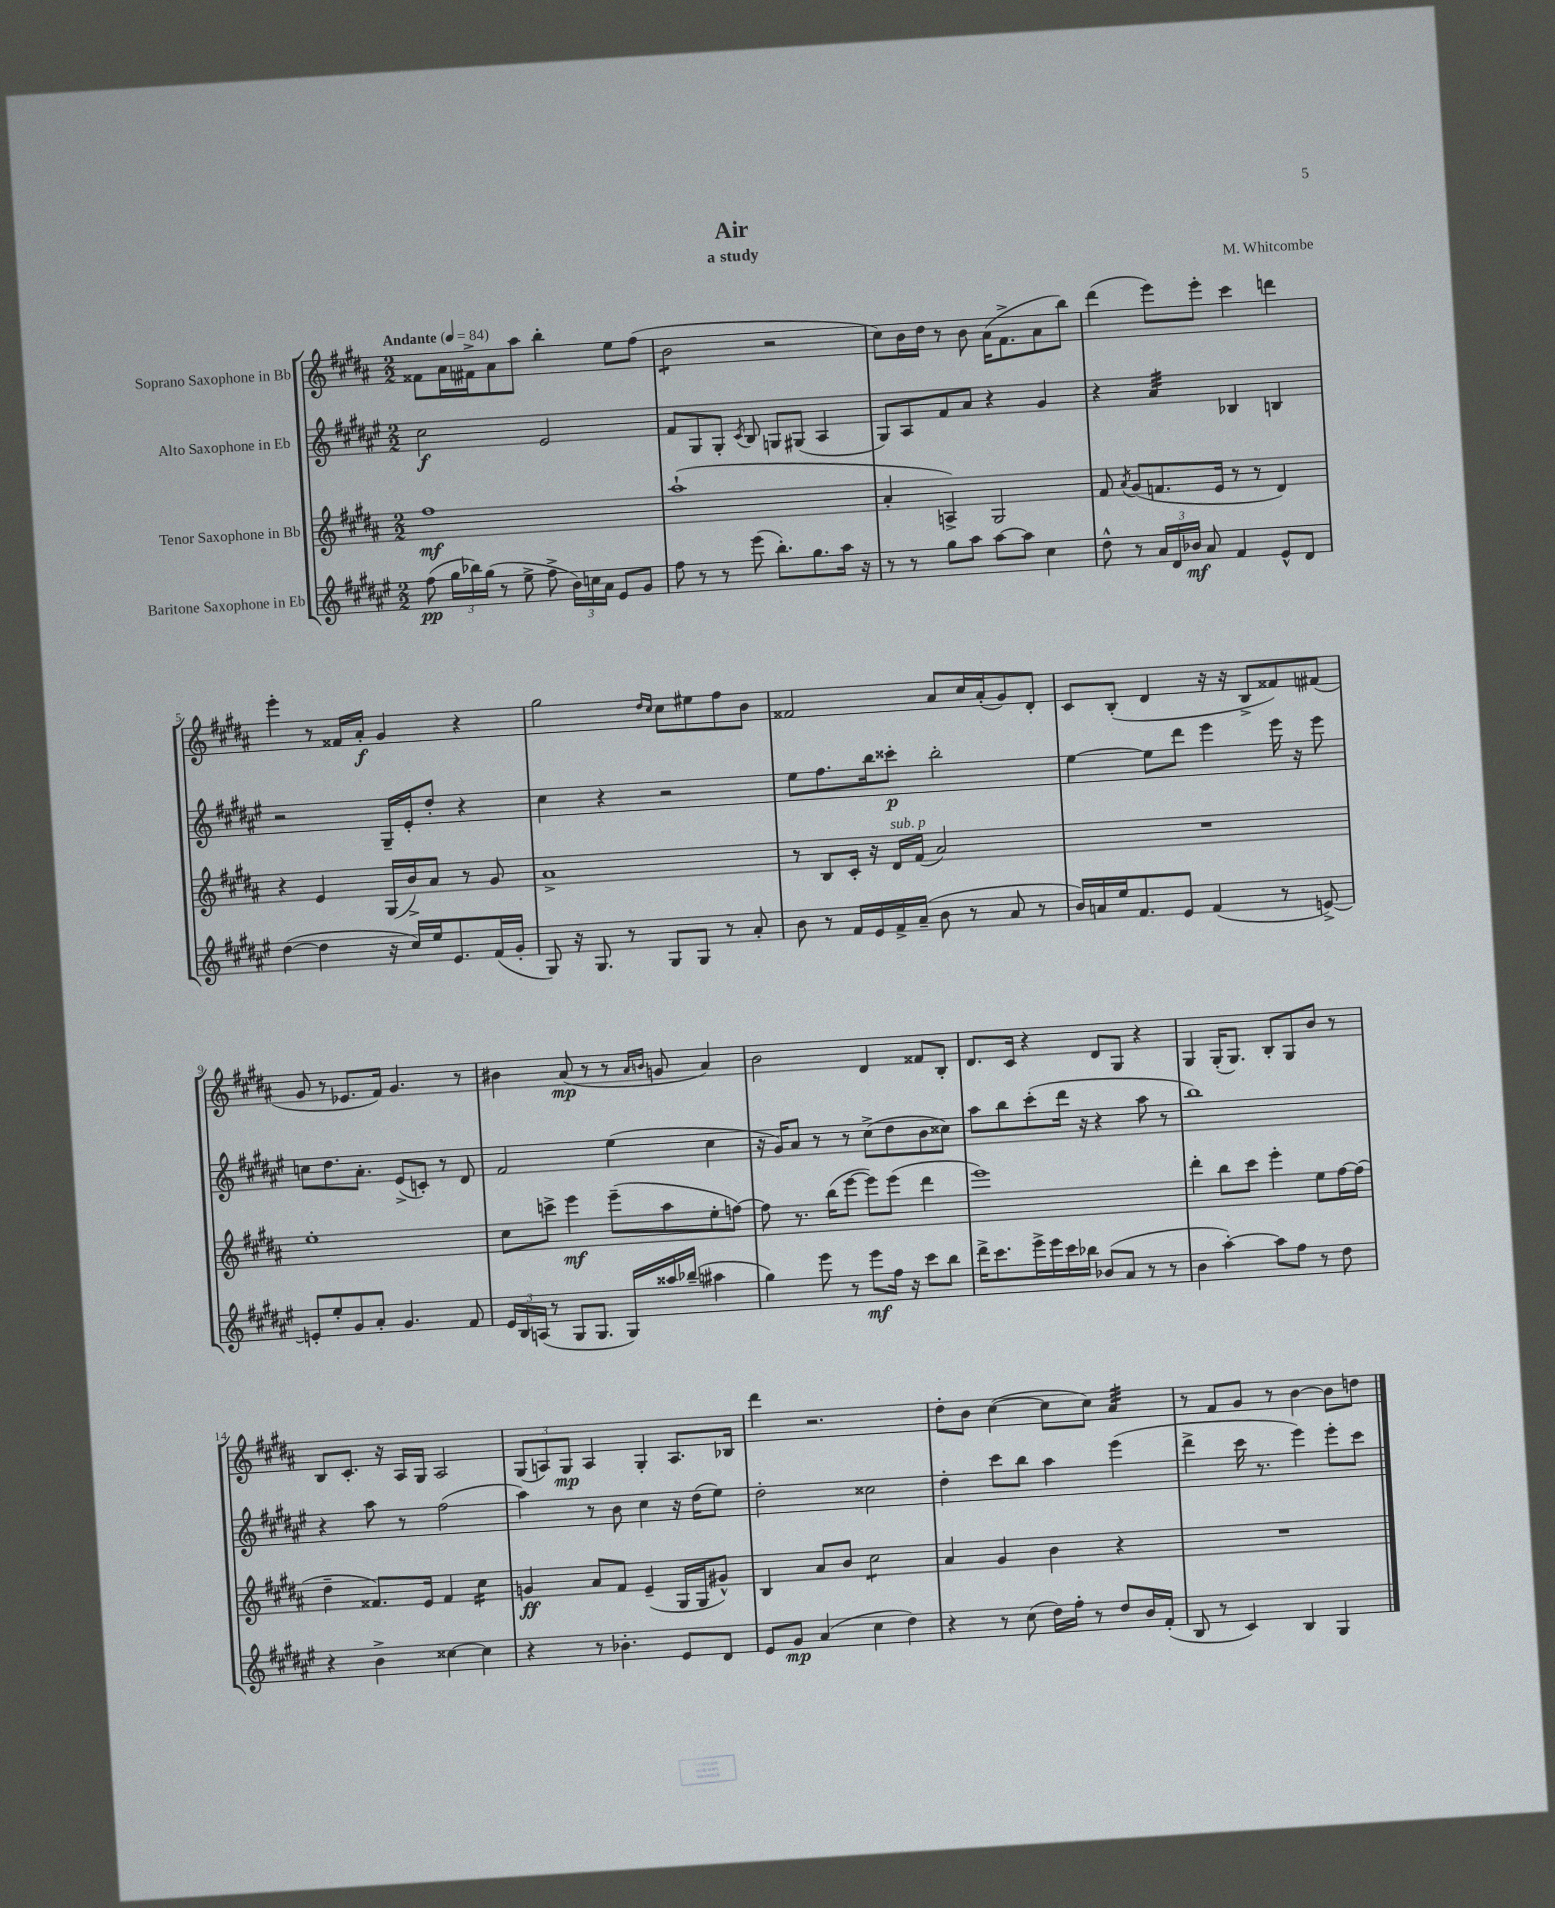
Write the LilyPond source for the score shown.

\header { title = "Air" composer = "M. Whitcombe" subtitle = "a study" }
<<
\new StaffGroup <<
\new Staff = "s0" \with { instrumentName = "Soprano Saxophone in Bb" } {
    \clef treble \key b \major \numericTimeSignature \time 2/2 \tempo "Andante" 4 = 84
    \autoBeamOff fisis'8[ ais'16 fis'16-> ais'8 ais''8] b''4-. e''8[ fis''8]( |
    b'2:8 r2 |
    cis''8[) b'16 dis''16] r8 b'8 ais'16[( fis'8.-> ais'8 b''8]) |
    dis'''4( e'''8[) e'''8]-. cis'''4 d'''4 |
    e'''4-. r8 fisis'16[ ais'16]-.\f gis'4 r4 |
    gis''2 \grace { dis''16[ cis''16] } cis''8[ eis''8 fis''8 b'8] |
    fisis'2 ais'8[ cis''16 ais'16-.( gis'8) dis'8]-. |
    cis'8[ b8]-.( dis'4 r16 r16 b8[-> fisis'8) fis'8]( |
    gis'8 r8 ees'8.[ fis'16]) gis'4. r8 |
    bis'4 ais'8\mp( r8 r8 \grace { ais'16[ b'16] } g'8 ais'4) |
    b'2 dis'4 fisis'8[ b8]-. |
    dis'8.[ cis'16] r4 dis'8[ gis8] r4 |
    gis4 gis16[-.( gis8.]) b8[-. gis8 b'8] r8 |
    b8[ cis'8.]-. r16 ais16[ gis16] ais2 |
    \tuplet 3/2 { gis8[( a8) gis8]\mp } a4 gis4-. a8.[ bes16] |
    dis'''4 r2. |
    dis''8[-. b'8] cis''4~( cis''8[ cis''8]) ais'4:32 |
    r8 fis'8[ gis'8] r8 b'4~ b'8[ d''8] \bar "|." |
}
\new Staff = "s1" \with { instrumentName = "Alto Saxophone in Eb" } {
    \clef treble \key fis \major \numericTimeSignature \time 2/2
    \autoBeamOff cis''2\f eis'2 |
    fis'8[ gis8 gis8]-. \acciaccatura { cis'8 } b8 g8[ gis8]( ais4 |
    gis8[) ais8 fis'8 ais'8] r4 gis'4 |
    r4 ais'4:32 bes4 b4 |
    r2 gis16[-- eis'16-. dis''8]-. r4 |
    cis''4 r4 r2 |
    eis''8[ fis''8. b''16 cisis'''8]-.\p b''2-. |
    eis''4~ eis''8[ dis'''8] eis'''4 eis'''16 r16 eis'''8 |
    c''8[ dis''8. ais'8.]-. eis'8[->( c'8]-.) r8 dis'8 |
    fis'2 eis''4( cis''4 |
    r16 gis'16[) ais'8] r8 r8 cis''8[->( dis''8 b'8 cisis''8]) |
    ais''8[ b''8 cis'''8-.( dis'''16] r16 r4 ais''8 r8 |
    b''1) |
    r4 ais''8 r8 fis''2( |
    ais''4) r8 b'8 cis''4 r16 dis''16[( eis''8]) |
    dis''2-. cisis''2 |
    dis''4-. cis'''8[ b''8] ais''4 eis'''4( |
    dis'''4-> cis'''16 r8. eis'''4) eis'''8[-. cis'''8] \bar "|." |
}
\new Staff = "s2" \with { instrumentName = "Tenor Saxophone in Bb" } {
    \clef treble \key b \major \numericTimeSignature \time 2/2
    \autoBeamOff fis''1\mf |
    ais''1-!( |
    ais'4-. a4->) gis2 |
    fis'8 \acciaccatura { ais'8 } gis'8[( f'8. e'16] r8 r8 dis'4) |
    r4 e'4 gis16[( b'16->) ais'8] r8 gis'8 |
    ais'1-> |
    r8 b8[ cis'16]-. r16 dis'16[^\markup { \italic "sub. p" } fis'16]( ais'2) |
    R1 |
    e''1-. |
    cis''8[ c'''8]-> e'''4\mf e'''8[--( ais''8 e''8-. f''8]~) |
    f''8 r8. b''16[( e'''8]~ e'''8[) e'''8]( dis'''4 |
    e'''1) |
    dis'''4-. b''8[ cis'''8] e'''4-. e''8[ fis''16~ fis''16]( |
    dis''4-- fisis'8.[) e'16] fisis'4 cis''4:16 |
    g'4\ff ais'8[ fis'8] e'4--( gis16[ gis16 gis'8]-^) |
    b4 ais'8[ b'8] cis''2:8 |
    ais'4 gis'4 b'4 r4 |
    R1 \bar "|." |
}
\new Staff = "s3" \with { instrumentName = "Baritone Saxophone in Eb" } {
    \clef treble \key fis \major \numericTimeSignature \time 2/2
    \autoBeamOff fis''8\pp( \tuplet 3/2 { gis''16[ bes''16) gis''16]( } r8 eis''8-> fis''8-> \tuplet 3/2 { b'16[) c''16 ais'16] } eis'8[ gis'8] |
    fis''8 r8 r8 eis'''8( b''8.[-.) gis''8. ais''16] r16 |
    r8 r8 gis''8[ ais''8] ais''8[~ ais''8] cis''4 |
    dis''8-^ r8 \tuplet 3/2 { ais'16[ dis'16 bes'16]\mf } ais'8 fis'4 eis'8[-^ dis'8] |
    dis''4~( dis''4 r16 cis''16[) eis''16 eis'8. fis'16( gis'16]-. |
    gis8) r16 gis8. r8 gis8[ gis8] r8 ais'8-. |
    b'8 r8 fis'16[ eis'16 fis'16-> ais'16]--( b'8 r8 ais'8 r8 |
    b'16[) a'16 eis''16 fis'8. eis'8] fis'4( r8 e'8~->) |
    e'8[-. eis''8-. gis'8 ais'8]-. gis'4. fis'8 |
    \tuplet 3/2 { eis'16[ b16 a16]( } r8 gis8[ gis8.] gis16[) aisis''16 bes''16]--( ais''4 |
    gis''4) eis'''8 r8 eis'''8[\mf fis''16] r16 cis'''8[ b''8] |
    dis'''16[-> cis'''8. eis'''16-> eis'''16 cis'''16 bes''16] bes'8[( ais'8] r8 r8 |
    b'4 ais''4~-.) ais''8[ fis''8] r8 dis''8 |
    r4 b'4-> cisis''4~ cisis''4 |
    r4 r8 bes'4.-. eis'8[ dis'8] |
    eis'8[ gis'8]\mp ais'4( cis''4 dis''4) |
    r4 r8 cis''8( dis''16[) fis''16]-. r8 dis''8[ b'16 fis'16]-.( |
    b8 r8 cis'4) b4 gis4 \bar "|." |
}
>>
>>
